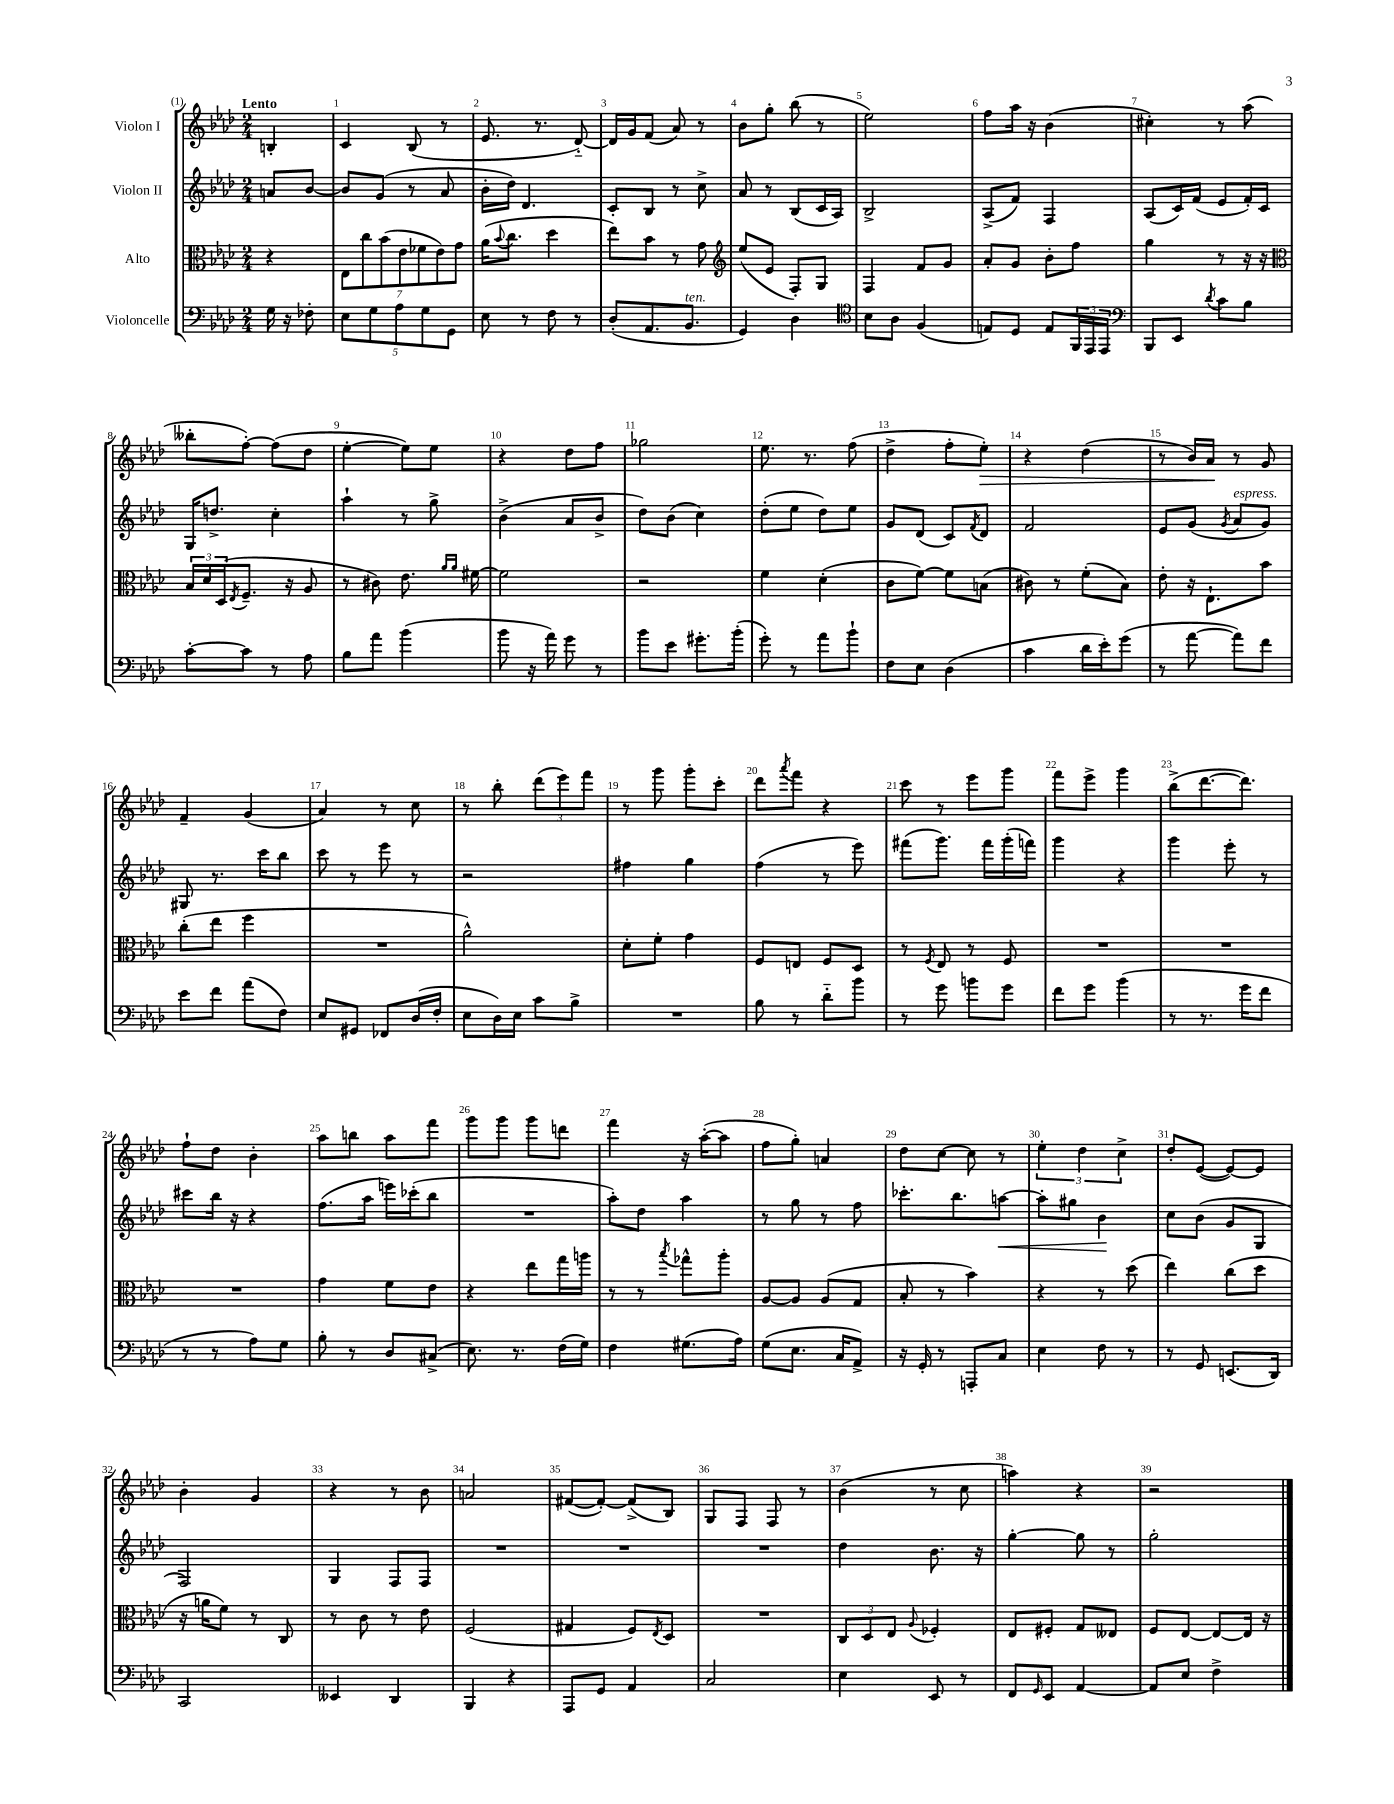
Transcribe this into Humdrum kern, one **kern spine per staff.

**kern	**kern	**kern	**dynam	**kern	**dynam
*part4	*part3	*part2	*part2	*part1	*part1
*staff4	*staff3	*staff2	*staff2	*staff1	*staff1
*I"Violoncelle	*I"Alto	*I"Violon II	*	*I"Violon I	*
*clefF4	*clefC3	*clefG2	*	*clefG2	*
*k[b-e-a-d-]	*k[b-e-a-d-]	*k[b-e-a-d-]	*	*k[b-e-a-d-]	*
*M2/4	*M2/4	*M2/4	*	*M2/4	*
=	=	=	=	=	=
!	!	!	!	!LO:TX:a:B:t=Lento	!
16G\	4r	8an/L	.	4Bn'/	.
16r	.	.	.	.	.
8F-X'\	.	[8b-/J	.	.	.
=1	=1	=1	=1	=1	=1
10E-\L	14E-\L	8b-/L]	.	4c/	.
.	14cc\	.	.	.	.
10G\	.	.	.	.	.
.	.	(8g/J	.	.	.
.	(14b-\	.	.	.	.
10A-\	.	.	.	.	.
.	14e-\	.	.	.	.
.	.	8r	.	(8B-/	.
.	14f-X\	.	.	.	.
10G\	.	.	.	.	.
.	14e-\)	.	.	.	.
.	.	8a-/	.	8r	.
10GG\J	.	.	.	.	.
.	14g\J	.	.	.	.
=2	=2	=2	=2	=2	=2
8E-\	(16a-\KL	16b-'\LL	.	8.e-/	.
.	8qqb-/	.	.	.	.
.	8.cc\J	16dd-\JJ)	.	.	.
8r	.	4.d-/	.	.	.
.	.	.	.	8.r	.
8F\	4dd-\	.	.	.	.
8r	.	.	.	[8d-/)	.
=3	=3	=3	=3	=3	=3
(8D-'/L	8ee-\L)	8c'/L	.	16d-/LL]	.
.	.	.	.	16g/J	.
8.AA-/	8b-\J	8B-/J	.	(8f/J	.
.	8r	8r	.	8a-/)	.
!LO:TX:a:i:t=ten.	!	!	!	!	!
8.BB-/J	.	.	.	.	.
.	8g\	8cc^\	.	8r	.
=4	=4	=4	=4	=4	=4
*	*clefG2	*	*	*	*
4GG/)	(8ee-/L	8a-/	.	8b-\L	.
.	8e-/J	8r	.	8gg'\J	.
4D-\	8F'/L)	(8B-/L	.	(8bb-\	.
.	8G/J	16c/L	.	8r	.
.	.	16A-/JJ)	.	.	.
=5	=5	=5	=5	=5	=5
*clefC4	*	*	*	*	*
8B-\L	4F/	2B-^/	.	2ee-\)	.
8A-\J	.	.	.	.	.
(4F/	8f/L	.	.	.	.
.	8g/J	.	.	.	.
=6	=6	=6	=6	=6	=6
8En/L)	8a-'/L	(8A-^/L	.	8ff\L	.
8D-/J	8g/J	8f/J)	.	16aa-\Jk	.
.	.	.	.	16r	.
8E/L	8b-'\L	4F/	.	(4b-\	.
24FF/L	8ff\J	.	.	.	.
24EE-/	.	.	.	.	.
24EE-/JJ	.	.	.	.	.
=7	=7	=7	=7	=7	=7
*clefF4	*	*	*	*	*
8BBB-/L	4gg\	(8A-/L	.	4cc#X'\)	.
8EE-/J	.	16c/L)	.	.	.
.	.	(16f/JJ	.	.	.
8qd-/	.	.	.	.	.
8c\L	8r	8e-/L	.	8r	.
8B-\J	16r	16f'/L)	.	(8aa-\	.
.	16r	16c/JJ	.	.	.
!!LO:LB:g=z
=8	=8	=8	=8	=8	=8
*	*clefC3	*	*	*	*
[8c'\L	24B-/LL	16G/KL	.	8bb--X'\L	.
.	24d-/	.	.	.	.
.	.	8.ddn^/J	.	.	.
.	(24D-/J	.	.	.	.
.	8qE-/	.	.	.	.
8c\J]	8.F~/J	.	.	[8ff'\J)	.
8r	.	4cc'\	.	(8ff\L]	.
.	16r	.	.	.	.
8A-\	8A-/	.	.	8dd-\J	.
=9	=9	=9	=9	=9	=9
8B-\L	8r	4aa-`\	.	[4ee-'\	.
8a-\J	8c#X\)	.	.	.	.
(4b-\	8.e-\	8r	.	8ee-\L])	.
.	.	8gg^\	.	8ee-\J	.
.	16qqa-/LL	.	.	.	.
.	16qqa-/JJ	.	.	.	.
.	[16f#X\	.	.	.	.
=10	=10	=10	=10	=10	=10
8b-\	2f#\]	(4b-^\	.	4r	.
16r	.	.	.	.	.
16a-\)	.	.	.	.	.
8g\	.	8a-/L	.	8dd-\L	.
8r	.	8b-^/J	.	8ff\J	.
=11	=11	=11	=11	=11	=11
8b-\L	2r	8dd-\L)	.	2gg-X\	.
8e-\J	.	(8b-\J	.	.	.
8.g#X'\L	.	4cc\)	.	.	.
(16b-'\Jk	.	.	.	.	.
=12	=12	=12	=12	=12	=12
8g'\)	4f\	(8dd-'\L	.	8.ee-\	.
8r	.	8ee-\J	.	.	.
.	.	.	.	8.r	.
8a-\L	(4d-'\	8dd-\L)	.	.	.
8b-`\J	.	8ee-\J	.	(8ff\	.
=13	=13	=13	=13	=13	=13
8F\L	8c\L	8g/L	.	4dd-^\	.
8E-\J	[8f\J)	(8d-/J	.	.	.
(4D-\	8f\L]	8c/L)	.	8ff'\L	.
.	.	8qf/	.	.	.
!	!	!	!	!	!LO:HP:b
.	(8Bn\J	8d-/J	.	8ee-'\J)	>
=14	=14	=14	=14	=14	=14
4c\	8c#X\)	2f/	.	4r	.
.	8r	.	.	.	.
16d-\LL	(8f'\L	.	.	(4dd-\	.
16e-'\J)	.	.	.	.	.
(8g\J	8B-\J)	.	.	.	.
=15	=15	=15	=15	=15	=15
8r	8e-'\	8e-/L	.	8r	.
[8a-\	16r	(8g/J	.	16b-/LL)	.
.	8.E-`\L	.	.	16a-/JJ	.
.	.	8qg/	.	.	.
!	!	!LO:TX:a:i:t=espress.	!	!	!
8a-\L])	.	8a-/L	.	8r	]
8f\J	8b-\J	8g/J)	.	8g/	.
!!LO:LB:g=z
=16	=16	=16	=16	=16	=16
8e-\L	(8cc'\L	8G#X/	.	4f~/	.
8f\J	8ee-\J	8.r	.	.	.
(8a-\L	4ff\	.	.	(4g/	.
.	.	16ccc\KL	.	.	.
8F\J)	.	8bb-\J	.	.	.
=17	=17	=17	=17	=17	=17
8E-/L	2r	8ccc\	.	4a-/)	.
8GG#X/J	.	8r	.	.	.
8FF-X/L	.	8eee-\	.	8r	.
(16D-/L	.	8r	.	8cc\	.
16F'/JJ	.	.	.	.	.
=18	=18	=18	=18	=18	=18
8E-\L	2a-^^\)	2r	.	8r	.
16D-\L)	.	.	.	8bb-'\	.
16E-\JJ	.	.	.	.	.
8c\L	.	.	.	(12ddd-\L	.
.	.	.	.	12eee-\)	.
8B-^\J	.	.	.	.	.
.	.	.	.	12fff\J	.
=19	=19	=19	=19	=19	=19
2r	8d-'\L	4ff#X\	.	8r	.
.	8f'\J	.	.	8ggg\	.
.	4g\	4gg\	.	8ggg'\L	.
.	.	.	.	8ccc'\J	.
=20	=20	=20	=20	=20	=20
8B-\	8F/L	(4ff\	.	8ddd-\L	.
.	.	.	.	8qaaa-/	.
8r	8En/J	.	.	8fff\J	.
8d-\L	8F/L	8r	.	4r	.
8b-\J	8D-/J	8eee-\)	.	.	.
=21	=21	=21	=21	=21	=21
8r	8r	(8fff#X\L	.	8ccc\	.
.	8qF/	.	.	.	.
8g\	8E-/	8.ggg\J)	.	8r	.
8bn\L	8r	.	.	8eee-\L	.
.	.	16fff#\LL	.	.	.
8g\J	8F/	(16ggg'\	.	8ggg\J	.
.	.	16fffn\JJ)	.	.	.
=22	=22	=22	=22	=22	=22
8f\L	2r	4ggg\	.	8fff\L	.
8g\J	.	.	.	8eee-^\J	.
(4b-\	.	4r	.	4ggg\	.
=23	=23	=23	=23	=23	=23
8r	2r	4ggg\	.	(8bb-^\L	.
8.r	.	.	.	[8.ddd-\	.
.	.	8eee-'\	.	.	.
16g\KL	.	.	.	8.ddd-\J])	.
8f\J	.	8r	.	.	.
!!LO:LB:g=z
=24	=24	=24	=24	=24	=24
8r	2r	8ccc#X\L	.	8ff`\L	.
8r	.	16bb-\Jk	.	8dd-\J	.
.	.	16r	.	.	.
8A-\L)	.	4r	.	4b-'\	.
8G\J	.	.	.	.	.
=25	=25	=25	=25	=25	=25
8B-'\	4g\	(8.ff\L	.	8aa-\L	.
8r	.	.	.	8bbn\J	.
.	.	16aa-\Jk	.	.	.
8D-/L	8f\L	16eeen\LL)	.	8aa-\L	.
.	.	(16ccc-X'\J	.	.	.
(8C#X^/J	8e-\J	8bb-\J	.	8fff\J	.
=26	=26	=26	=26	=26	=26
8.E-\)	4r	2r	.	8ggg\L	.
.	.	.	.	8ggg\J	.
8.r	.	.	.	.	.
.	8ee-\L	.	.	8ggg\L	.
(16F\LL	16gg\L	.	.	8dddn\J	.
16G\JJ)	16aan\JJ	.	.	.	.
=27	=27	=27	=27	=27	=27
4F\	8r	8aa-'\L)	.	4fff\	.
.	8r	8dd-\J	.	.	.
.	8qbb-/	.	.	.	.
(8.G#X\L	8gg-X^^\L	4aa-\	.	16r	.
.	.	.	.	([16aa-'\KL	.
.	8aa-'\J	.	.	8aa-\J]	.
16A-\Jk)	.	.	.	.	.
=28	=28	=28	=28	=28	=28
(8G\L	[8A-/L	8r	.	8ff\L	.
8.E-\J	8A-/J]	8gg\	.	8gg'\J)	.
.	(8A-/L	8r	.	4an/	.
16C/KL	.	.	.	.	.
8AA-^/J)	8G/J	8ff\	.	.	.
=29	=29	=29	=29	=29	=29
16r	8B-'/	8.ccc-X'\L	.	8dd-\L	.
16GG'/	.	.	.	.	.
8r	8r	.	.	[8cc\J	.
.	.	8.bb-\	.	.	.
8AAAn'/L	4b-\)	.	.	8cc\]	.
!	!	!	!LO:HP:b	!	!
8C/J	.	[8aan\J	<	8r	.
=30	=30	=30	=30	=30	=30
4E-\	4r	8aa'\L]	.	6ee-'\	.
.	.	8gg#X\J	.	.	.
.	.	.	.	6dd-\	.
8F\	8r	4b-\	.	.	.
.	.	.	.	6cc^\	.
8r	(8dd-\	.	.	.	.
.	.	.	[	.	.
=31	=31	=31	=31	=31	=31
8r	4ee-\)	8cc\L	.	8dd-'/L	.
8GG/	.	(8b-\J	.	([8e-/J	.
(8.EEn/L	(8cc\L	8g/L	.	8e-/L_)	.
.	8dd-\J	8G/J	.	8e-/J]	.
16DD-/Jk)	.	.	.	.	.
!!LO:LB:g=z
=32	=32	=32	=32	=32	=32
2CC/	16r	2F/)	.	4b-'\	.
.	16an\KL	.	.	.	.
.	8f\J)	.	.	.	.
.	8r	.	.	4g/	.
.	8C/	.	.	.	.
=33	=33	=33	=33	=33	=33
4EE--X/	8r	4G/	.	4r	.
.	8c\	.	.	.	.
4DD-/	8r	8F/L	.	8r	.
.	8e-\	8F/J	.	8b-\	.
=34	=34	=34	=34	=34	=34
4BBB-/	(2F/	2r	.	2an/	.
4r	.	.	.	.	.
=35	=35	=35	=35	=35	=35
8AAA-/L	4G#X/	2r	.	([8f#X/L	.
8GG/J	.	.	.	8f#'/J_)	.
4AA-/	8F/L)	.	.	(8f#^/L]	.
.	8qE-/	.	.	.	.
.	8D-/J	.	.	8B-/J)	.
=36	=36	=36	=36	=36	=36
2C/	2r	2r	.	8G/L	.
.	.	.	.	8F/J	.
.	.	.	.	8F/	.
.	.	.	.	8r	.
=37	=37	=37	=37	=37	=37
4E-\	12C/L	4dd-\	.	(4b-\	.
.	12D-/	.	.	.	.
.	12E-/J	.	.	.	.
.	8qqA-/	.	.	.	.
8EE-/	4F-X'/	8.b-\	.	8r	.
8r	.	.	.	8cc\	.
.	.	16r	.	.	.
=38	=38	=38	=38	=38	=38
8FF/L	8E-/L	[4gg'\	.	4aan\)	.
16qqGG/	.	.	.	.	.
8EE-/J	8F#X'/J	.	.	.	.
[4AA-/	8G/L	8gg\]	.	4r	.
.	8E--X/J	8r	.	.	.
=39	=39	=39	=39	=39	=39
8AA-/L]	8F/L	2gg'\	.	2r	.
8E-/J	[8E-/J	.	.	.	.
4F^\	8E-/L_	.	.	.	.
.	16E-/Jk]	.	.	.	.
.	16r	.	.	.	.
==	==	==	==	==	==
*-	*-	*-	*-	*-	*-
